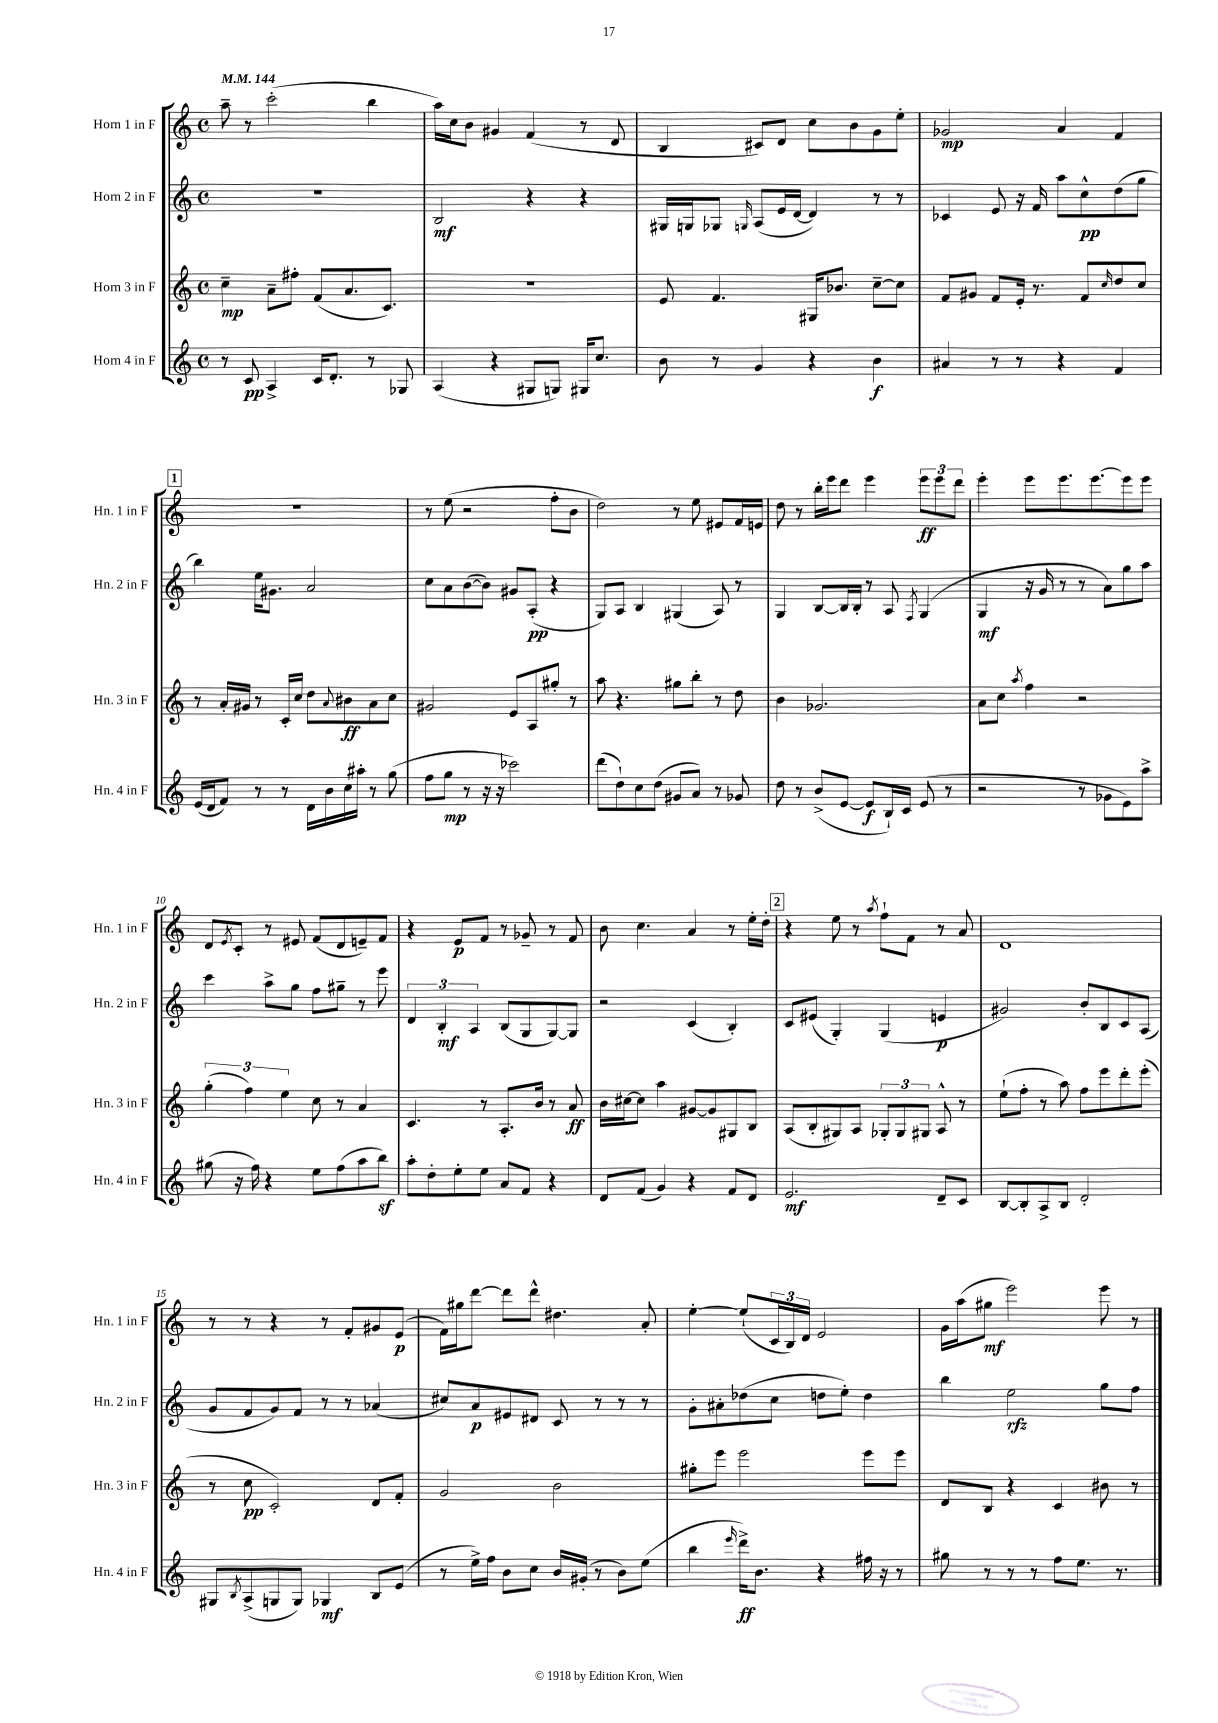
<<
\new StaffGroup <<
\new Staff = "s0" \with { instrumentName = "Horn 1 in F" shortInstrumentName = "Hn. 1 in F" } {
    \clef treble \key c \major \defaultTimeSignature \time 4/4 \tempo 4 = 144
    a''8-- r8 c'''2-.( b''4 |
    a''16) c''16 b'8 gis'4 f'4( r8 d'8 |
    b4 cis'8) d'8 c''8 b'8 g'8 e''8-. |
    ges'2\mp a'4 f'4 |
    \mark \markup { \box "1" } R1 |
    r8 e''8( r2 f''8-. b'8 |
    d''2) r8 e''8 eis'8 f'16 e'16 |
    d''8 r8 b''16-. e'''16 d'''8 e'''4 \tuplet 3/2 { e'''8\ff e'''8 d'''8 } |
    e'''4-. e'''8 e'''8. e'''8.~ e'''8 e'''8 |
    d'8 \acciaccatura { e'8 } c'8-. r8 eis'8 f'8( d'8 e'8--) f'8 |
    r4 e'8\p f'8 r8 ges'8-- r8 f'8 |
    b'8 c''4. a'4 r8 e''16-. d''16-. |
    \mark \markup { \box "2" } r4 e''8 r8 \acciaccatura { a''8 } f''8-! f'8 r8 a'8 |
    d'1 |
    r8 r8 r4 r8 f'8-. gis'8 e'8\p( |
    f'16) gis''16 d'''8~ d'''8 d'''8-^ dis''4. a'8-. |
    e''4~-. e''8-!( \tuplet 3/2 { c'16 b16) d'16 } e'2 |
    g'16 a''16( gis''8\mf e'''2) e'''8 r8 \bar "|." |
}
\new Staff = "s1" \with { instrumentName = "Horn 2 in F" shortInstrumentName = "Hn. 2 in F" } {
    \clef treble \key c \major \defaultTimeSignature \time 4/4
    r1 |
    b2\mf r4 r4 |
    gis16 g16 ges8 \grace { g16 } a8( e'16 d'16~ d'4) r8 r8 |
    ces'4 e'8 r16 f'16 a''8 c''8-^\pp d''8( g''8 |
    \mark \markup { \box "1" } b''4) e''16 gis'8. a'2 |
    c''8 a'8 b'8~( b'8) gis'8 a8-.\pp( r4 |
    g8) a8 b4 gis4( a8) r8 |
    g4 b8~ b16 b16-. r8 a8 \acciaccatura { f8 } g4( |
    g4\mf r16 g'16 r8 r8 a'8) g''8 a''8 |
    c'''4 a''8-> g''8 f''8 gis''8-- r8 e'''8 |
    \tuplet 3/2 { d'4 b4-.\mf a4 } b8( g8 g8~) g8 |
    r2 c'4( b4-.) |
    \mark \markup { \box "2" } c'8 eis'8( g4-.) g4( e'4\p |
    gis'2) b'8-. b8 c'8 a8( |
    g'8 f'8 g'8) f'8 r8 r8 aes'4( |
    cis''8) a'8\p eis'8 dis'8 c'8 r8 r8 r8 |
    g'8-. ais'8-. des''8( c''8 d''8 e''8-.) d''4 |
    b''4 e''2\rfz g''8 f''8 \bar "|." |
}
\new Staff = "s2" \with { instrumentName = "Horn 3 in F" shortInstrumentName = "Hn. 3 in F" } {
    \clef treble \key c \major \defaultTimeSignature \time 4/4
    c''4--\mp a'8-- fis''8-. f'8( a'8. c'8.) |
    R1 |
    e'8 f'4. gis16 bes'8. c''8~-- c''8 |
    f'8 gis'8 f'8 e'16-. r8. f'8 \grace { c''16 } d''8 c''8 |
    \mark \markup { \box "1" } r8 a'16-. gis'16 r8 c'16-. c''16 d''8 \appoggiatura { a'8 } bis'8\ff a'8 c''8 |
    gis'2 e'8 a8 gis''8-. r8 |
    a''8 r4. gis''8 b''8-. r8 d''8 |
    b'4 ges'2. |
    a'8 c''8 \acciaccatura { a''8 } f''4 r2 |
    \tuplet 3/2 { g''4-.( f''4) e''4 } c''8 r8 a'4 |
    c'4. r8 a8.-. b'16 r8 a'8\ff |
    b'16 cis''16~ cis''8 a''4 gis'8~ gis'8 gis8 b8 |
    \mark \markup { \box "2" } a8( b8-. gis8) a8 \tuplet 3/2 { ges8-. ges8 gis8 } a8-^ r8 |
    e''8-!( f''8-. r8 a''8) f''8 e'''8 d'''8-. e'''8-.( |
    r8 c''8\pp c'2-.) d'8 f'8-. |
    g'2 b'2 |
    gis''8-. e'''8 e'''2 e'''8 e'''8 |
    d'8 b8 r4 c'4 bis'8 r8 \bar "|." |
}
\new Staff = "s3" \with { instrumentName = "Horn 4 in F" shortInstrumentName = "Hn. 4 in F" } {
    \clef treble \key c \major \defaultTimeSignature \time 4/4
    r8 c'8\pp a4-> c'16 d'8.-. r8 ges8 |
    a4( r4 gis8 g8) gis16 c''8. |
    b'8 r8 g'4 r4 b'4\f |
    ais'4 r8 r8 r4 f'4 |
    \mark \markup { \box "1" } e'16( d'16 f'8) r8 r8 d'16 b'16 c''16 ais''16-. r8 g''8( |
    f''8 g''8\mp r8 r16 r16 ces'''2) |
    d'''8( d''8-!) c''8 d''8( gis'8 a'8) r8 ges'8 |
    d''8 r8 b'8->( e'8~ e'8\f b16-!) c'16 e'8( r8 |
    r2 r8 ges'8 e'8) a''8-> |
    gis''8( r16 f''16) r4 e''8 f''8( a''8 b''8\sf) |
    a''8-. d''8-. e''8-. e''8 a'8 f'8 r4 |
    d'8 f'8( g'4) r4 f'8 d'8 |
    \mark \markup { \box "2" } e'2.\mf d'8-- c'8 |
    b8~ b8-. a8-> b8 d'2-. |
    gis8 \acciaccatura { b8 } a8->( g8 g8) ges4\mf b8 e'8( |
    r8 e''16->) f''16 b'8 c''8 b'16 gis'16-.( r8 b'8) e''8( |
    b''4 \grace { e'''16 } d'''16->\ff) b'8. r4 fis''16 r16 r8 |
    gis''8 r8 r8 r8 f''8 e''8. r8. \bar "|." |
}
>>
>>
